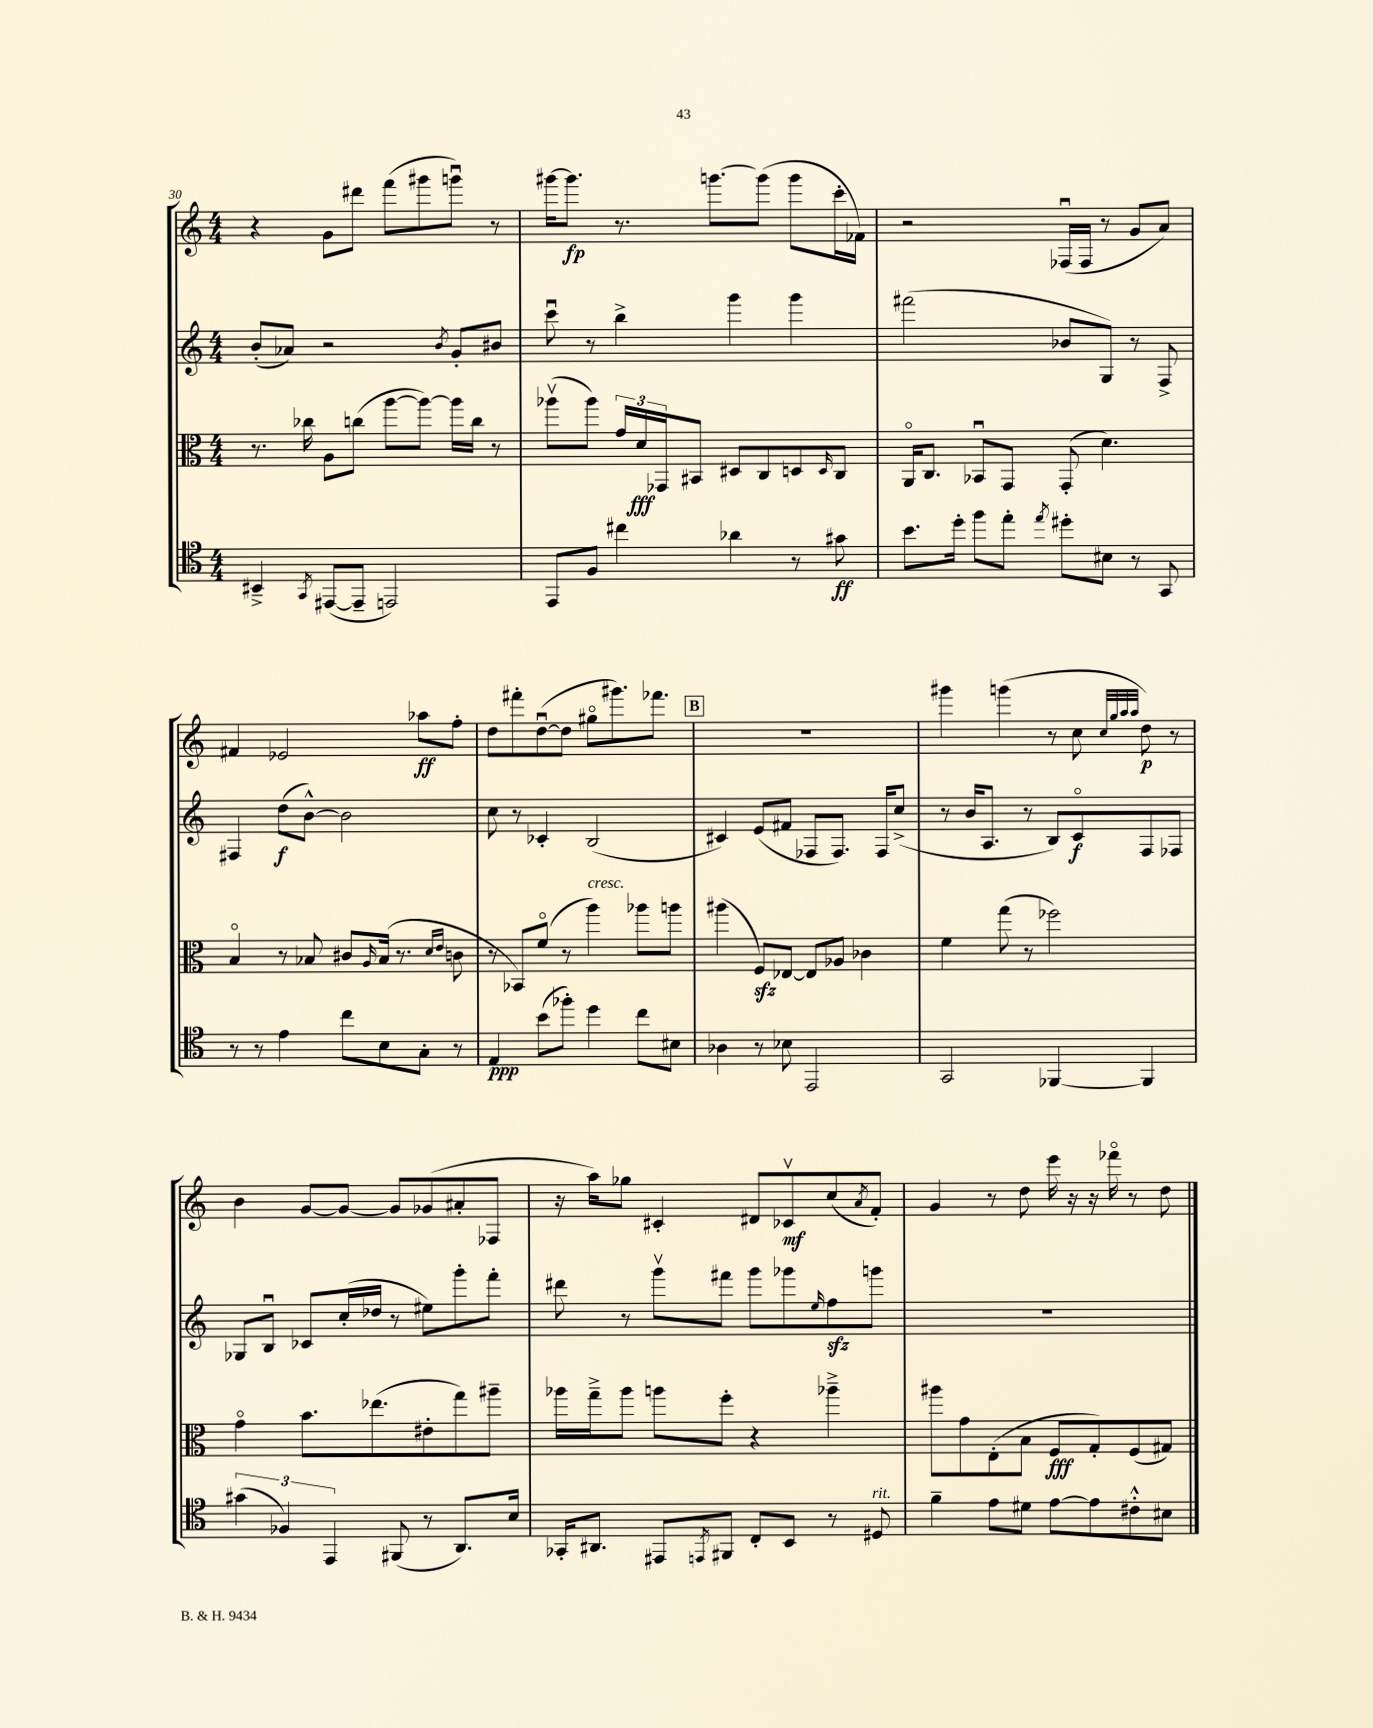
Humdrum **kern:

**kern	**kern	**kern	**kern
*staff4	*staff3	*staff2	*staff1
*clefC4	*clefC3	*clefG2	*clefG2
*k[]	*k[]	*k[]	*k[]
*M4/4	*M4/4	*M4/4	*M4/4
4BB#~^/	8.r	(8b'/L	4r
.	.	8a-/J)	.
.	16cc-\	.	.
8qGG/	.	.	.
([8EE#/L	8A\L	2r	8g\L
8EE#~/]J	(8cc\J	.	8ddd#\J
2EE/)	[8aa\L	.	(8fff\L
.	8aa\_J)	.	8ggg#\
.	.	8qb/	.
.	16aa\]LL	8g'/L	8gggu\J)
.	16cc\JJ	.	.
.	8r	8b#/J	8r
=	=	=	=
8EE/L	(8aa-v\L	8cccu\	[16ggg#\LK
.	.	.	8.ggg#\]J
8F/J	8aa-\J)	8r	.
4cc#\	24g/LL	4bb^\	8.r
.	24d/	.	.
.	24GG-/J	.	.
.	8BB#/J	.	.
.	.	.	[8.ggg\L
4a-\	8D#/L	4ggg\	.
.	8C/	.	(8ggg\]J
8r	8D/	4ggg\	8ggg\L
.	16qqD/	.	.
8g#\	8C/J	.	16ccc'\L
.	.	.	16f-\JJ)
=	=	=	=
8.b\L	16AAo/LK	(2fff#\	2r
.	8.C/J	.	.
16dd'\Jk	.	.	.
8ff\L	8BB-u/L	.	.
8ee'\J	8GG/J	.	.
8qee/	.	.	.
8dd#'\L	(8GG'/	8b-/L	(16F-u/LL
.	.	.	16F-/JJ
8B#\J	4.d\)	8G/J)	8r
8r	.	8r	8g/L
8GG/	.	8F^/	8a/J)
=	=	=	=
8r	4Bo/	4F#/	4f#/
8r	.	.	.
4e\	8r	(8dd\L	2e-/
.	8B-/	[8b^^\J)	.
8cc\L	8c#/L	2b\]	.
.	16qqA/	.	.
8B\	(16B-/Jk	.	.
.	8.r	.	.
8G'\J	.	.	8aa-\L
.	16qqd/LL	.	.
.	16qqe/JJ	.	.
8r	8c\	.	8ff'\J
=	=	=	=
4E/	8r	8cc\	8dd\L
.	8BB-/L)	8r	8fff#'\
(8b\L	(8fo/J	4c-'/	([8ddu\
8ff-'\J)	8r	.	8dd\]J
4dd\	4aa\)	(2B/	8gg#o\L
.	.	.	8.ggg#\)
8cc\L	8aa-\L	.	.
.	.	.	8.fff-\J
8B#\J	8aa\J	.	.
=	=	=	=
4A-\	(4aa#\	4c#/)	1r
8r	8F/L)	(8e/L	.
8B-\	[8E-/J	8f#/J	.
2EE/	8E-/]L	8F-/L	.
.	8A-/J	8.F-/J)	.
.	4c-\	.	.
.	.	16F-/LK	.
.	.	(8cc^/J	.
=	=	=	=
2GG/	4f\	8r	4ggg#\
.	.	16b/LK	.
.	.	8.A/J	.
.	(8gg\	.	(4ggg\
.	8r	8r	.
[4FF-/	2ff-\)	8B/L)	8r
.	.	8co/	8cc\
.	.	.	32qqcc/LLL
.	.	.	32qqgg/
.	.	.	32qqaa/
.	.	.	32qqaa/JJJ
4FF-/]	.	8F/	8dd\)
.	.	8F-/J	8r
=	=	=	=
(6g#\	4go\	8G-/L	4b\
.	.	8Bu/J	.
6F-/)	.	.	.
.	8.b\L	8c-/L	[8g/L
6EE/	.	.	.
.	.	(16cc'/L	8g/_J
.	(8.ee-\	16dd-/JJ	.
(8FF#/	.	8r	8g/]L
8r	8e#'\	8ee#\L)	(8g-/
8.AA/L)	8gg\)	8ggg'\	8a#'/
.	8aa#~\J	8fff'\J	8F-/J
16B/Jk	.	.	.
=	=	=	=
16GG-'/LK	16aa-\LL	8ddd#\	16r
8.AA#/J	16gg~^\J	.	16aa\LK)
.	8aa-\J	8r	8gg-\J
8EE#/L	8aa\L	8gggv\L	4c#'/
8qEE/	.	.	.
8FF#/J	8ff'\J	8fff#\J	.
8C'/L	4r	8ggg\L	8d#/L
8BB/J	.	8ggg-\	8c-v/
.	.	16qqee/	.
8r	4aa-~^\	8ff\	(8cc/
.	.	.	8qa/
8D#/	.	8ggg\J	8f'/J)
=	=	=	=
4f~\	8aa#\L	1r	4g/
.	8g\	.	.
8e\L	(8E'\	.	8r
8d#\J	8B\J	.	8dd\
[8e\L	8F/L	.	16eee\
.	.	.	16r
8e\]	8G'/)	.	16r
.	.	.	16fff-o\
8c#'^^\	(8F/	.	8r
8B#\J	8G#/J)	.	8dd\
==	==	==	==
*-	*-	*-	*-
